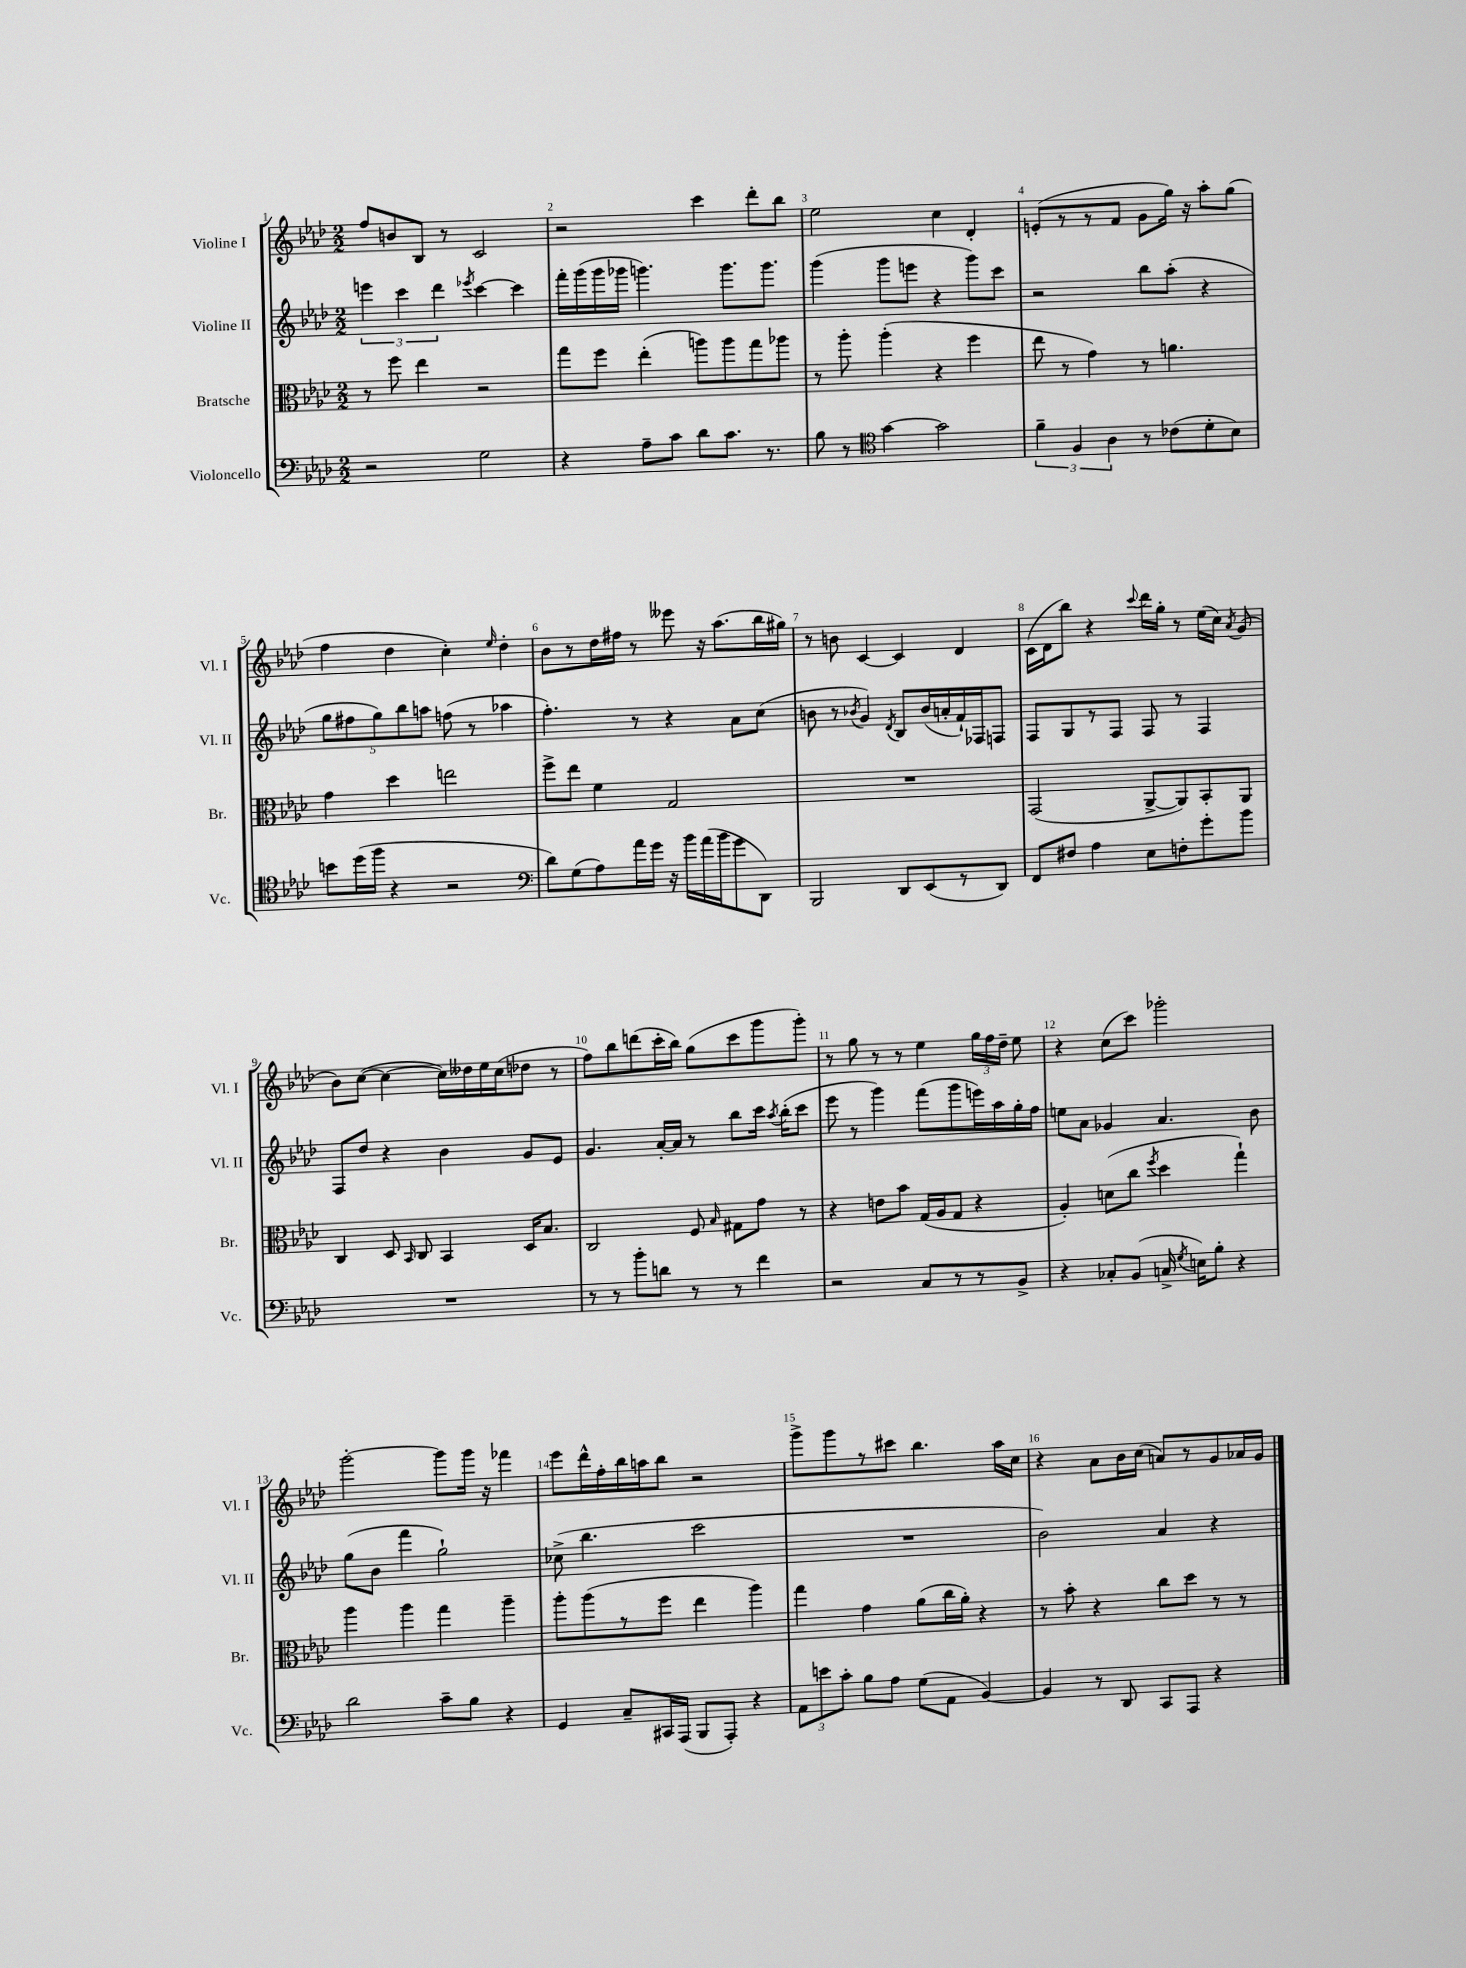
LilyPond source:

<<
\new StaffGroup <<
\new Staff = "s0" \with { instrumentName = "Violine I" shortInstrumentName = "Vl. I" } {
    \clef treble \key aes \major \numericTimeSignature \time 2/2
    \autoBeamOff f''8[ b'8 bes8] r8 c'2 |
    r2 c'''4 des'''8[-. bes''8] |
    ees''2 c''4 des'4-. |
    e'8[-.( r8 r8 f'8] g'8[ g''16]) r16 aes''8[-. g''8]( |
    f''4 des''4 c''4-.) \grace { ees''16 } des''4-. |
    bes'8[ r8 des''16 fis''16] r8 eeses'''8 r16 aes''8.[( bes''16 gis''16]) |
    r8 b'8 c'4~ c'4 des'4 |
    c'16[( des'16 bes''8]) r4 \appoggiatura { c'''8 } des'''16[ g''16]-. r8 ees''16[( c''16]) \acciaccatura { aes'8 } g'8( |
    bes'8[) c''8]~( c''4~ c''16[) deses''16 ees''16 c''16( des''8] r8 |
    f''8[) bes''8 d'''8( c'''16-. bes''16]) g''8[( c'''8 g'''8 g'''8]-.) |
    r8 g''8 r8 r8 ees''4 \tuplet 3/2 { g''16[ f''16 des''16]-- } ees''8 |
    r4 c''8[( c'''8]) ges'''2-. |
    g'''2~-. g'''8[ g'''16] r16 fes'''4 |
    ees'''8[ des'''16-^ f''16-. bes''16 a''16 bes''8] r2 |
    g'''8[-> g'''8 r8 cis'''8] bes''4. aes''16[ c''16] |
    r4 aes'8[ bes'16 c''16]( a'8[) r8 g'8 aes'16 g'16] \bar "|." |
}
\new Staff = "s1" \with { instrumentName = "Violine II" shortInstrumentName = "Vl. II" } {
    \clef treble \key aes \major \numericTimeSignature \time 2/2
    \autoBeamOff \tuplet 3/2 { e'''4 c'''4 des'''4 } \acciaccatura { ees'''8 } c'''4~ c'''4 |
    f'''16[-. g'''16( g'''16 ges'''16] g'''4.) g'''8.[ g'''8.] |
    g'''4( g'''8[ e'''8] r4 g'''8[) c'''8] |
    r2 bes''8[ aes''8]-.( r4 |
    \tuplet 5/4 { g''8[ fis''8 g''8) bes''8 a''8] } f''8( r8 aes''4 |
    f''4.-.) r8 r4 aes'8[ c''8]( |
    b'8 r8 \acciaccatura { bes'8 } g'4) \acciaccatura { des'8 } bes8[ bes'16( a'16-. f'16-!) fes16 f8] |
    f8[ g8 r8 f8] f8 r8 f4 |
    f8[ des''8] r4 bes'4 g'8[ ees'8] |
    g'4. aes'16[~-. aes'16] r8 bes''8[ c'''16] \acciaccatura { aes''8 } bes''16[-.( c'''8] |
    ees'''8 r8 g'''4) f'''8[( g'''8 e'''16) aes''16 g''16-. f''16] |
    e''8[ aes'8] ges'4 aes'4. bes'8 |
    g''8[( bes'8] f'''4 g''2-!) |
    ces''8->( bes''4. c'''2 |
    R1 |
    bes'2) aes'4 r4 \bar "|." |
}
\new Staff = "s2" \with { instrumentName = "Bratsche" shortInstrumentName = "Br." } {
    \clef alto \key aes \major \numericTimeSignature \time 2/2
    \autoBeamOff r8 f''8 ees''4 r2 |
    g''8[ f''8] ees''4-.( a''8[) a''8 g''8 aes''8] |
    r8 aes''8-. aes''4-.( r4 f''4 |
    ees''8 r8 g'4) r8 a'4. |
    g'4 des''4 e''2 |
    f''8[-> ees''8] f'4 g2 |
    R1 |
    g,2( aes,8[~-> aes,8) bes,8-. aes,8] |
    c4 des8 \grace { bes,16 } c8 bes,4 des16[ bes8.] |
    c2 f8 \grace { bes16 } gis8[ g'8] r8 |
    r4 e'8[ bes'8] g16[( aes16 g8] r4 |
    aes4-.) d'8[( c''8] \acciaccatura { f''8 } des''4 g''4-!) |
    aes''4 aes''4 g''4 aes''4-- |
    aes''8[-. aes''8( r8 f''8] ees''4 aes''4) |
    g''4 g'4 aes'8[( c''16 aes'16]-.) r4 |
    r8 bes'8-. r4 c''8[ des''8] r8 r8 \bar "|." |
}
\new Staff = "s3" \with { instrumentName = "Violoncello" shortInstrumentName = "Vc." } {
    \clef bass \key aes \major \numericTimeSignature \time 2/2
    \autoBeamOff r2 g2 |
    r4 aes8[-- c'8] des'8[ c'8.] r8. |
    bes8 r8 \clef tenor g'4~ g'2 |
    \tuplet 3/2 { f'4-- f4 aes4 } r8 ces'8[( des'8-. bes8]) |
    b'8[ des''16( f''16] r4 r2 |
    \clef bass des'8[) g8( aes8) aes'16 g'16] r16 bes'16[ aes'16( bes'16 g'8 des,8]) |
    bes,,2 des,8[ ees,8( r8 des,8]) |
    f,8[ fis8] aes4 ees8[ f8-. g'8-. bes'8] |
    R1 |
    r8 r8 bes'8[-. d'8] r8 r8 f'4 |
    r2 c8[ r8 r8 bes,8]-> |
    r4 ces8[-. bes,8]( c16-> \acciaccatura { g8 } e16[) bes8]-. r4 |
    des'2 c'8[-- bes8] r4 |
    g,4 c8[-- cis,16 aes,,16]( bes,,8[ aes,,8]-.) r4 |
    \tuplet 3/2 { aes,8[ e'8 c'8]-. } bes8[ aes8] g8[( aes,8] bes,4~) |
    bes,4 r8 des,8 c,8[ aes,,8] r4 \bar "|." |
}
>>
>>
\layout { \context { \Score \override BarNumber.break-visibility = ##(#f #t #t) barNumberVisibility = #all-bar-numbers-visible } }
